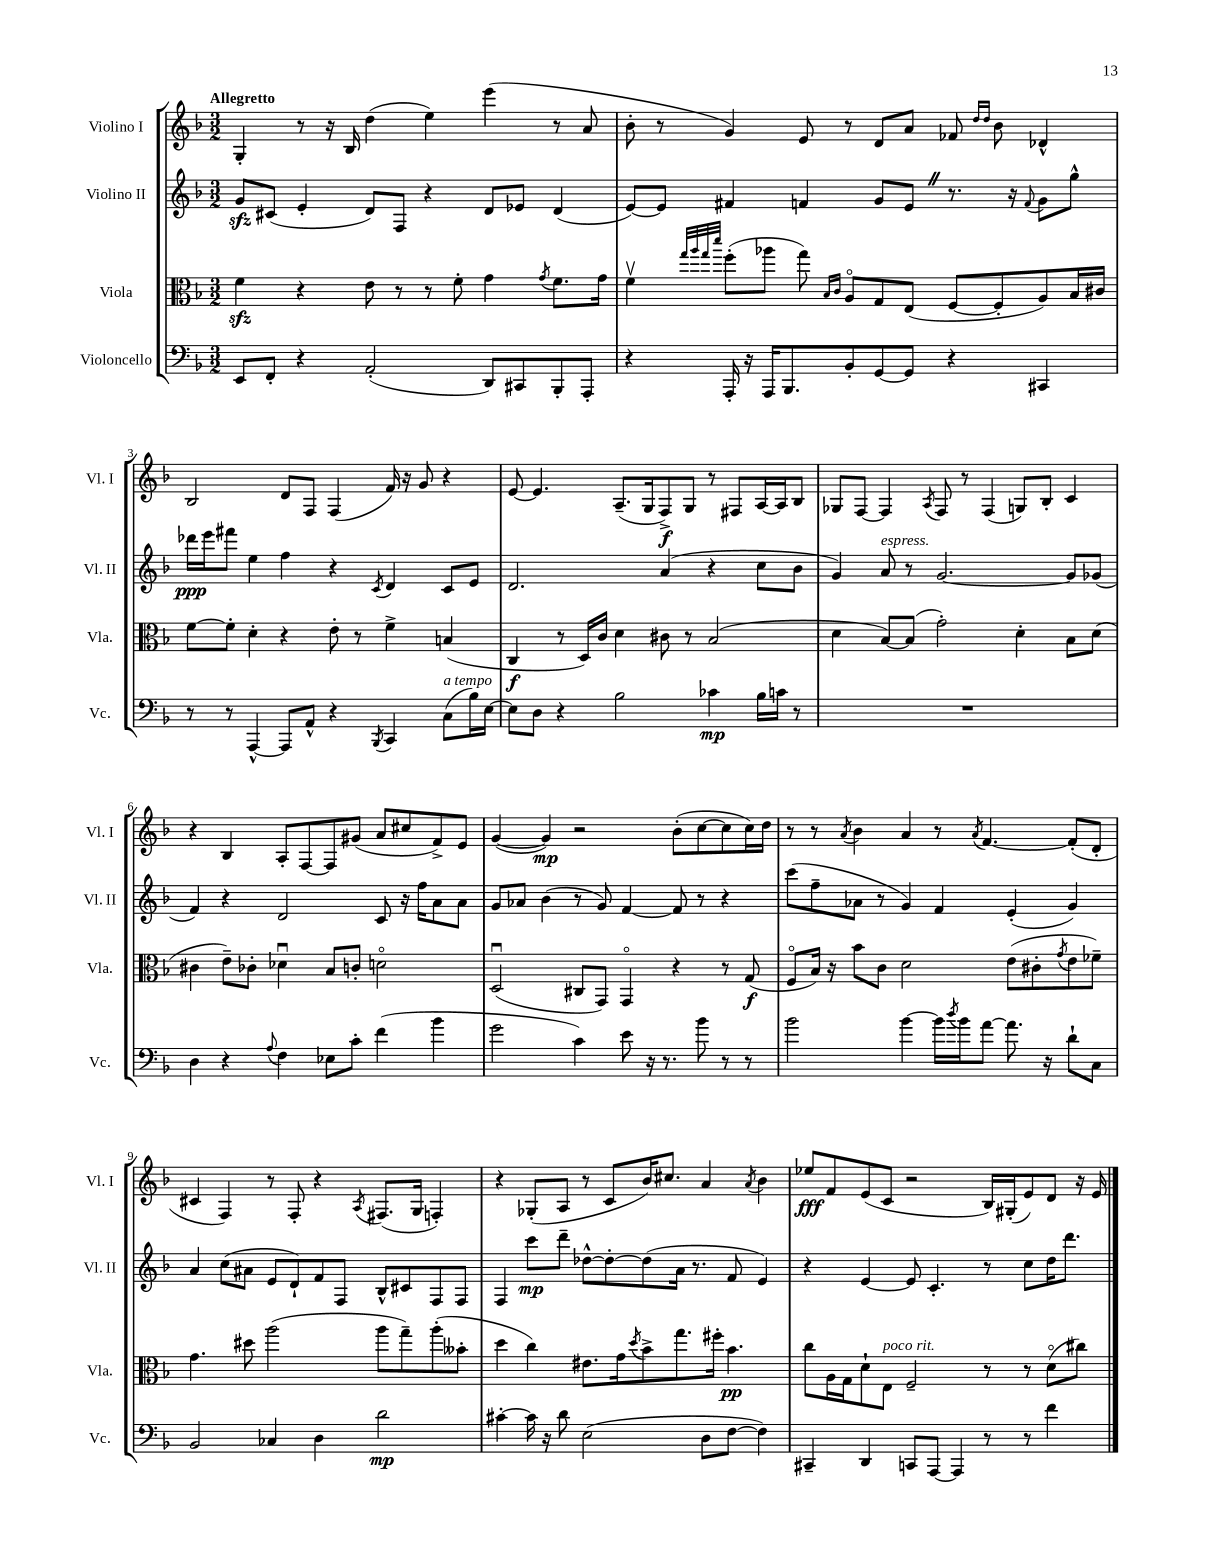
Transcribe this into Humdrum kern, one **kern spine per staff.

**kern	**dynam	**kern	**dynam	**kern	**dynam	**kern	**dynam
*part4	*part4	*part3	*part3	*part2	*part2	*part1	*part1
*staff4	*staff4	*staff3	*staff3	*staff2	*staff2	*staff1	*staff1
*I"Violoncello	*	*I"Viola	*	*I"Violino II	*	*I"Violino I	*
*I'Vc.	*	*I'Vla.	*	*I'Vl. II	*	*I'Vl. I	*
*clefF4	*	*clefC3	*	*clefG2	*	*clefG2	*
*k[b-]	*	*k[b-]	*	*k[b-]	*	*k[b-]	*
*M3/2	*	*M3/2	*	*M3/2	*	*M3/2	*
=1	=1	=1	=1	=1	=1	=1	=1
!	!	!	!	!	!	!LO:TX:a:B:t=Allegretto	!
8EE/L	.	4fzz\	.	8gzz/L	.	4G'/	.
8FF'/J	.	.	.	(8c#X/J	.	.	.
4r	.	4r	.	4e'/	.	8r	.
.	.	.	.	.	.	16r	.
.	.	.	.	.	.	16B-/	.
(2AA'/	.	8e\	.	8d/L)	.	(4dd\	.
.	.	8r	.	8F/J	.	.	.
.	.	8r	.	4r	.	4ee\)	.
.	.	8f'\	.	.	.	.	.
8DD/L)	.	4g\	.	8d/L	.	(4eee\	.
8CC#X/	.	.	.	8e-X/J	.	.	.
.	.	8qg/	.	.	.	.	.
8BBB-'/	.	8.f\L	.	(4d/	.	8r	.
8AAA'/J	.	.	.	.	.	8a/	.
.	.	16g\Jk	.	.	.	.	.
=2	=2	=2	=2	=2	=2	=2	=2
4r	.	4fv\	.	[8e/L)	.	8b-'\	.
.	.	.	.	8e/J]	.	8r	.
.	.	32qqgg/LLL	.	.	.	.	.
.	.	32qqaa/	.	.	.	.	.
.	.	32qqgg/	.	.	.	.	.
.	.	32qqddd/JJJ	.	.	.	.	.
16AAA'/	.	(8ff'\L	.	4f#X/	.	4g/)	.
16r	.	.	.	.	.	.	.
16AAA/KL	.	8aa-X\J	.	.	.	.	.
8.BBB-/	.	.	.	.	.	.	.
.	.	8gg\)	.	4fn/	.	8e/	.
.	.	16qqB-/LL	.	.	.	.	.
.	.	16qqc/JJ	.	.	.	.	.
8BB-'/	.	8A/L	.	.	.	8r	.
[8GG/	.	8G/	.	8g/L	.	8d/L	.
8GG/J]	.	(8E/J	.	8eZ/J	.	8a/J	.
4r	.	[8F/L	.	8.r	.	8f-X/	.
.	.	.	.	.	.	16qqdd/LL	.
.	.	.	.	.	.	16qqdd/JJ	.
.	.	8F'/]	.	.	.	8b-\	.
.	.	.	.	16r	.	.	.
.	.	.	.	8qqf/	.	.	.
4CC#X/	.	8A/)	.	8g\L	.	4d-X^^/	.
.	.	16B-/L	.	8gg^^\J	.	.	.
.	.	16c#X/JJ	.	.	.	.	.
!!LO:LB:g=z
=3	=3	=3	=3	=3	=3	=3	=3
8r	.	[8f\L	.	16ddd-X\LL	ppp	2B-/	.
.	.	.	.	16eee\J	.	.	.
8r	.	8f'\J]	.	8fff#X\J	.	.	.
[4AAA^^/	.	4d'\	.	4ee\	.	.	.
8AAA/L]	.	4r	.	4ff\	.	8d/L	.
8AA^^/J	.	.	.	.	.	8F/J	.
4r	.	8e'\	.	4r	.	(4F/	.
.	.	8r	.	.	.	.	.
8qBBB-/	.	.	.	8qc/	.	.	.
4CC/	.	4f^\	.	4d/	.	16f/)	.
.	.	.	.	.	.	16r	.
.	.	.	.	.	.	8g/	.
!LO:TX:a:i:t=a tempo	!	!	!	!	!	!	!
(8C\L	.	(4Bn/	.	8c/L	.	4r	.
16B-\L)	.	.	.	8e/J	.	.	.
[16E\JJ	.	.	.	.	.	.	.
=4	=4	=4	=4	=4	=4	=4	=4
8E\L]	.	4C/	f	2.d/	.	[8e/	.
8D\J	.	.	.	.	.	4.e/]	.
4r	.	8r	.	.	.	.	.
.	.	16D/LL)	.	.	.	.	.
.	.	16c/JJ	.	.	.	.	.
2B-\	.	4d\	.	.	.	(8.A~/L	.
.	.	.	.	.	.	16G/k	.
.	.	8c#X\	.	(4a/	.	8F^/)	f
.	.	8r	.	.	.	8G/J	.
4c-X\	mp	(2B-/	.	4r	.	8r	.
.	.	.	.	.	.	8F#X/L	.
16B-\LL	.	.	.	8cc\L	.	[16A/L	.
16cn\JJ	.	.	.	.	.	16A/J]	.
8r	.	.	.	8b-\J	.	8B-/J	.
=5	=5	=5	=5	=5	=5	=5	=5
1.r	.	4d\	.	4g/)	.	8G-X/L	.
.	.	.	.	.	.	[8F/J	.
!	!	!	!	!LO:TX:a:i:t=espress.	!	!	!
.	.	[8B-/L)	.	8a/	.	4F/]	.
.	.	(8B-/J]	.	8r	.	.	.
.	.	.	.	.	.	8qA/	.
.	.	2g'\)	.	[2.g/	.	8F/	.
.	.	.	.	.	.	8r	.
.	.	.	.	.	.	(4F/	.
.	.	4d'\	.	.	.	8Gn/L)	.
.	.	.	.	.	.	8B-'/J	.
.	.	8B-\L	.	8g/L]	.	4c/	.
.	.	(8d\J	.	(8g-X/J	.	.	.
!!LO:LB:g=z
=6	=6	=6	=6	=6	=6	=6	=6
4D\	.	4c#X\	.	4f/)	.	4r	.
4r	.	8e~\L)	.	4r	.	4B-/	.
.	.	8c-X'\J	.	.	.	.	.
8qqA/	.	.	.	.	.	.	.
4F\	.	4d-Xu\	.	2d/	.	8A'/L	.
.	.	.	.	.	.	[8F/	.
8E-X\L	.	8B-/L	.	.	.	8F/]	.
8c'\J	.	8cn'/J	.	.	.	(8g#X/J	.
(4f\	.	2dn\	.	8c/	.	8a/L	.
.	.	.	.	16r	.	8cc#X/	.
.	.	.	.	16ff\KL	.	.	.
4b-\	.	.	.	8a\	.	8f^/)	.
.	.	.	.	8a\J	.	8e/J	.
=7	=7	=7	=7	=7	=7	=7	=7
2g\	.	(2Du/	.	8g/L	.	([4g/	.
.	.	.	.	8a-X/J	.	.	.
.	.	.	.	(4b-\	.	4g/])	mp
4c\)	.	8C#X/L	.	8r	.	2r	.
.	.	8GG/J)	.	8g/)	.	.	.
8e\	.	4GG/	.	[4f/	.	.	.
16r	.	.	.	.	.	.	.
8.r	.	.	.	.	.	.	.
.	.	4r	.	8f/]	.	(8b-'\L	.
8b-\	.	.	.	8r	.	[8cc\	.
8r	.	8r	.	4r	.	8cc\]	.
8r	.	(8G/	f	.	.	16cc\L)	.
.	.	.	.	.	.	16dd\JJ	.
=8	=8	=8	=8	=8	=8	=8	=8
2b-\	.	8F/L	.	(8ccc\L	.	8r	.
.	.	16B-/Jk)	.	8ff~\	.	8r	.
.	.	16r	.	.	.	.	.
.	.	.	.	.	.	8qa/	.
.	.	8b-\L	.	8a-X\J	.	4b-\	.
.	.	8c\J	.	8r	.	.	.
[4b-\	.	2d\	.	4g/)	.	4a/	.
16b-\LL]	.	.	.	4f/	.	8r	.
8qdd/	.	.	.	.	.	.	.
16b-\J	.	.	.	.	.	.	.
.	.	.	.	.	.	8qa/	.
[8a\J	.	.	.	.	.	[4.f/	.
8.a\]	.	(8e\L	.	(4e'/	.	.	.
.	.	8c#X'\	.	.	.	.	.
16r	.	.	.	.	.	.	.
.	.	8qg/	.	.	.	.	.
8d`\L	.	8e\	.	4g/)	.	(8f'/L]	.
8C\J	.	8f-X~\J)	.	.	.	8d'/J	.
!!LO:LB:g=z
=9	=9	=9	=9	=9	=9	=9	=9
2BB-/	.	4.g\	.	4a/	.	4c#X/	.
.	.	.	.	(8cc\L	.	4F/)	.
.	.	8dd#X\	.	8a#X\J	.	.	.
4C-X/	.	(2aa\	.	8e/L	.	8r	.
.	.	.	.	8d`/)	.	8F'/	.
4D\	.	.	.	8f/	.	4r	.
.	.	.	.	8F/J	.	.	.
.	.	.	.	.	.	8qA/	.
2d\	mp	8aa\L	.	8B-^^/L	.	(8.F#X/L	.
.	.	8gg~\)	.	8c#X/	.	.	.
.	.	.	.	.	.	16G/Jk	.
.	.	(8aa'\	.	8F/	.	4Fn'/)	.
.	.	8b--X'\J	.	8F/J	.	.	.
=10	=10	=10	=10	=10	=10	=10	=10
[4c#X'\	.	4dd\	.	4F/	.	4r	.
16c#\]	.	4cc\)	.	8ccc\L	mp	(8G-X'/L	.
16r	.	.	.	.	.	.	.
8d\	.	.	.	8ddd~\J	.	8A/J	.
(2E\	.	8.e#X\L	.	[8dd-X^^\L	.	8r	.
.	.	.	.	8dd-'\_	.	8c/L	.
.	.	16g\k	.	.	.	.	.
.	.	8qdd/	.	.	.	.	.
.	.	8b-^\	.	(8dd-\]	.	16b-/K)	.
.	.	.	.	.	.	8.cc#X/J	.
.	.	8.gg\	.	16a\Jk	.	.	.
.	.	.	.	8.r	.	.	.
8D\L	.	.	.	.	.	4a/	.
.	.	16ff#X'\Jk	.	.	.	.	.
[8F\J	.	4.b-\	pp	8f/	.	.	.
.	.	.	.	.	.	8qa/	.
4F\])	.	.	.	4e/)	.	4b-\	.
=11	=11	=11	=11	=11	=11	=11	=11
4CC#X~/	.	8cc\L	.	4r	.	8ee-X/L	fff
.	.	16A\L	.	.	.	8f/	.
.	.	16G\J	.	.	.	.	.
4DD/	.	8d`\	.	[4e/	.	(8e/	.
!	!	!LO:TX:a:i:t=poco rit.	!	!	!	!	!
.	.	8E\J	.	.	.	8c/J	.
8CCn/L	.	2F~/	.	8e/]	.	2r	.
[8AAA/J	.	.	.	4.c'/	.	.	.
4AAA/]	.	.	.	.	.	.	.
8r	.	8r	.	8r	.	16B-/LL)	.
.	.	.	.	.	.	(16G#X'/J	.
8r	.	8r	.	8cc\L	.	8e/)	.
4f\	.	(8d\L	.	16dd\K	.	8d/J	.
.	.	.	.	8.ddd\J	.	.	.
.	.	8cc#X\J)	.	.	.	16r	.
.	.	.	.	.	.	16e/	.
==	==	==	==	==	==	==	==
*-	*-	*-	*-	*-	*-	*-	*-
